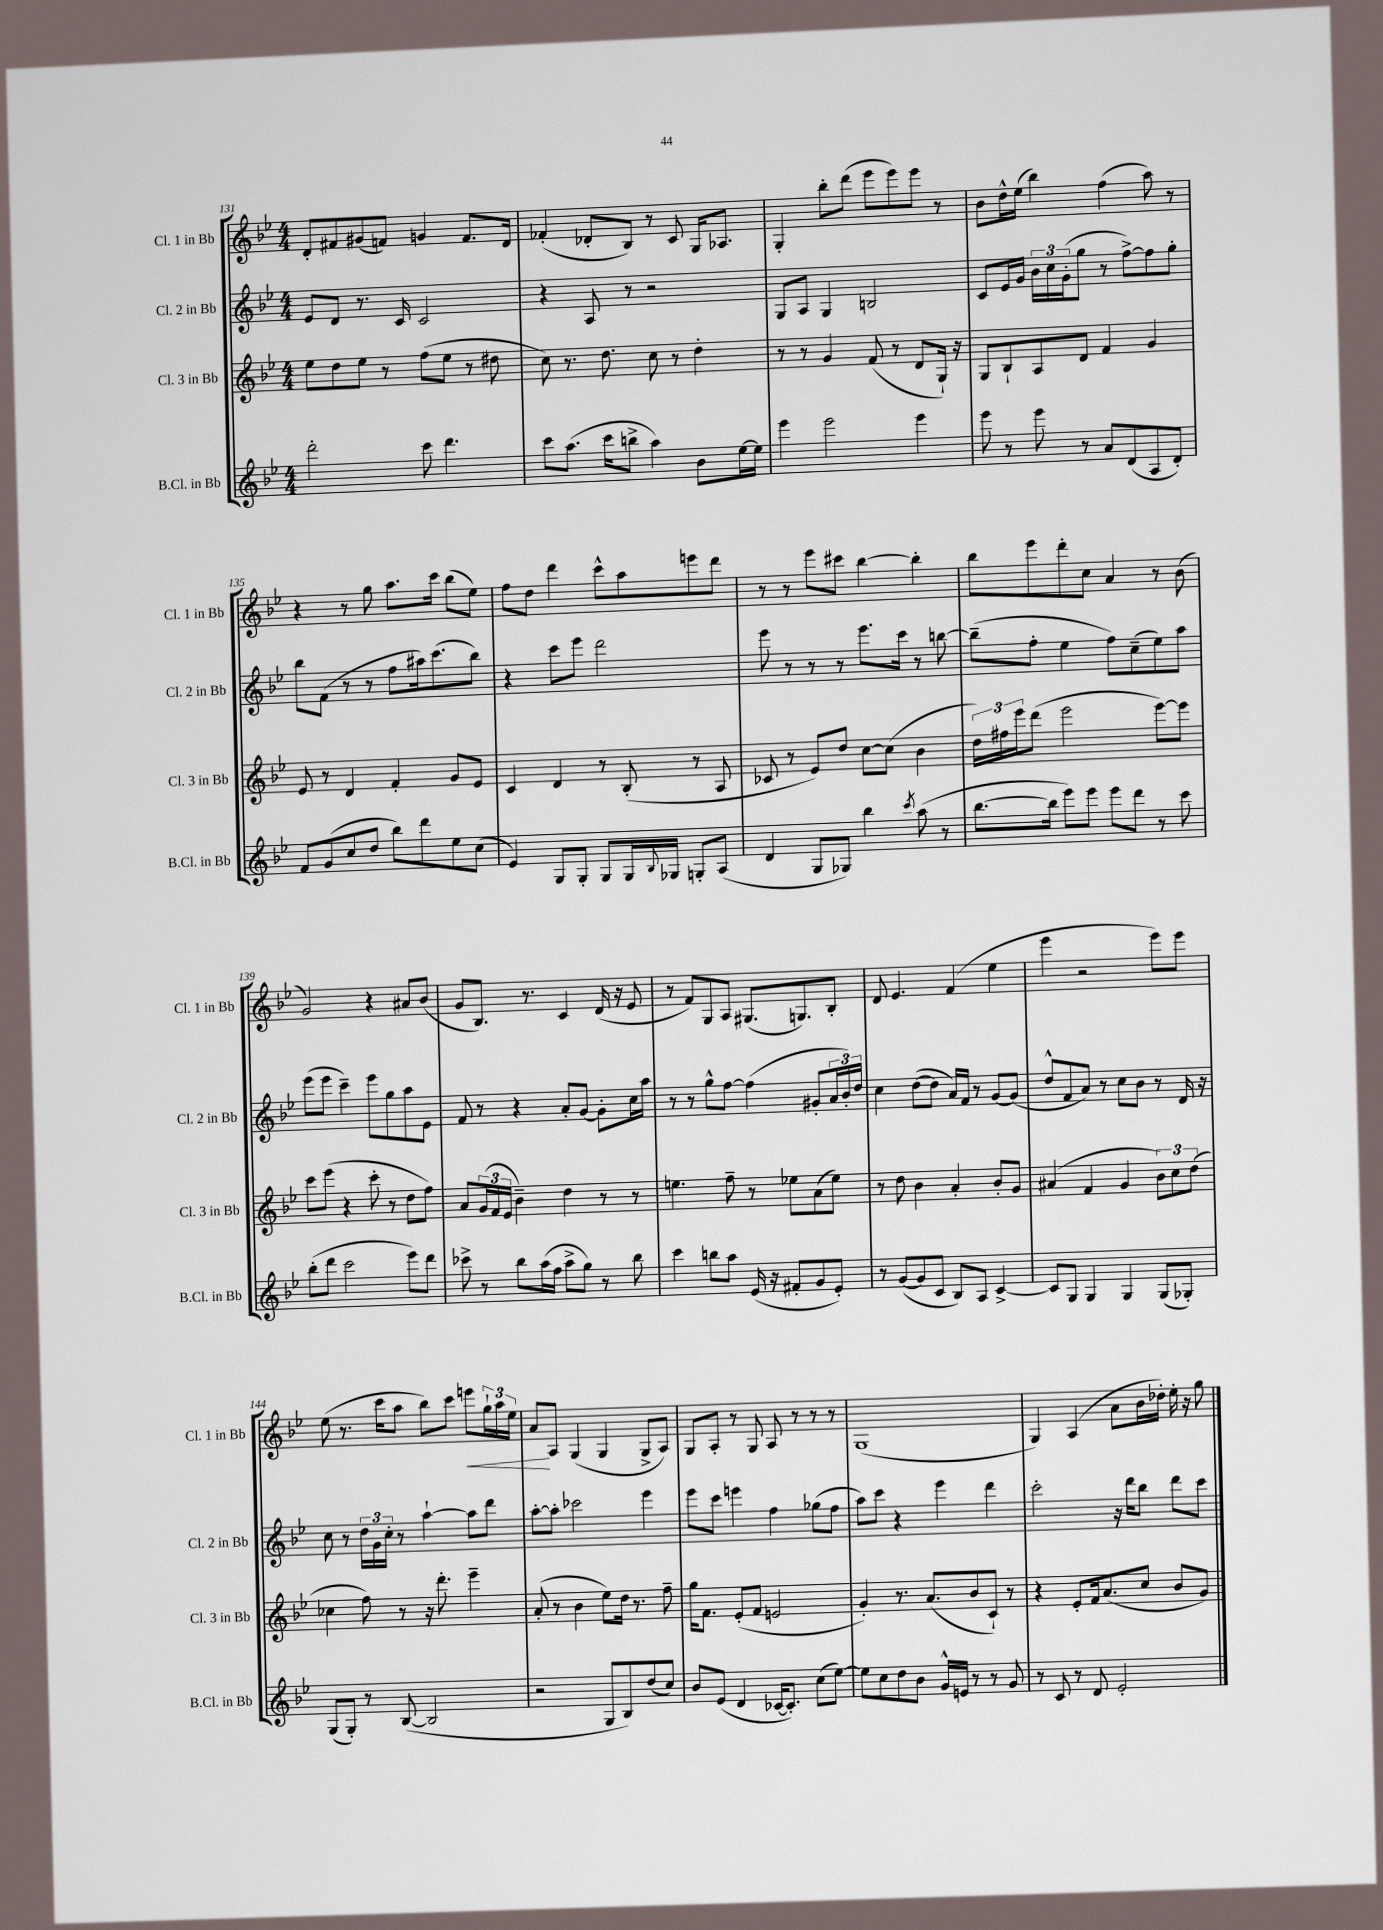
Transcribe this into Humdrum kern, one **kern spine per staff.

**kern	**kern	**kern	**kern
*staff4	*staff3	*staff2	*staff1
*clefG2	*clefG2	*clefG2	*clefG2
*k[b-e-]	*k[b-e-]	*k[b-e-]	*k[b-e-]
*M4/4	*M4/4	*M4/4	*M4/4
2ddd'	8ee-	8e-	8d'
.	8dd	8d	8f#
.	8ee-	8.r	(8g#
.	8r	.	8f)
.	.	16c	.
8ccc	(8ff	2c	4g
4.ddd	8ee-	.	.
.	8r	.	8.f
.	8dd#	.	.
.	.	.	16d
=	=	=	=
8ccc	8cc)	4r	(4f-'
(8.aa	8.r	.	.
.	.	8A	8d-'
16ccc	8.dd	.	.
8bb^	.	8r	8B-)
4aa)	8cc	2r	8r
.	8r	.	8c
8b-	4dd'	.	16G
.	.	.	8.A-
[16ee-	.	.	.
16ee-]	.	.	.
=	=	=	=
4eee-	8r	8G	4G'
.	8r	8A	.
2eee-	4g	4G	8bb-'
.	.	.	(8ddd
.	(8f	2B	8eee-
.	8r	.	8eee-)
4eee-	8d	.	8eee-
.	16G`)	.	8r
.	16r	.	.
=	=	=	=
8eee-	8G	8c	8b-
8r	8B-`	16e-	16dd^^
.	.	16g	(16ee-
8eee-	8A	24b-	4bb-)
.	.	24cc	.
.	.	(24g'	.
8r	8d	8gg	.
8a	4f	8r	(4ff
(8d	.	[8ff^)	.
8A	4g	8ff]	8aa)
8d')	.	8gg'	8r
=	=	=	=
8f	8e-	8bb-	4r
(8g	8r	(8f	.
8cc	4d	8r	8r
8dd	.	8r	8gg
8bb-)	4f'	8ff	8.aa
8ddd	.	16aa#)	.
.	.	(8.ccc	16ccc
8ee-	8g	.	(8bb-
(8cc	8e-	8bb-)	8ee-)
=	=	=	=
4e-)	4c	4r	8ff
.	.	.	8dd
8G	4d	8ccc	4ddd
8G'	.	8eee-	.
8G	8r	2ddd	8ccc^^
16G	(8B-'	.	8aa
8qqB-	.	.	.
16G-	.	.	.
8G'	8r	.	8eee
(8A	8A	.	8ddd
=	=	=	=
4d	8c-	8eee-	8r
.	8r	8r	8r
8G	8e-)	8r	8eee-
8G-)	8dd	8r	8ccc#
4bb-	[8cc	8.eee-	[4bb-
.	(8cc]	.	.
.	.	16ccc	.
8qccc	.	.	.
(8aa	4b-	8r	4bb-']
8r	.	[8bb	.
=	=	=	=
[8.bb-	24dd)	(8bb~]	8bb-
.	24ff#	.	.
.	24eee-	.	.
.	(8ddd	8ff'	8eee-
16bb-]	.	.	.
8eee-)	2eee-	4ee-	8ddd'
8eee-	.	.	8cc
8eee-	.	8ff)	4a
8ddd	.	(8cc~	.
8r	[8eee-)	8ee-)	8r
8ccc	8eee-]	8aa	(8b-
=	=	=	=
(8bb-'	8ccc	(8eee-	2g)
8ddd	(8eee-	8eee-	.
2ccc	4r	4ccc~)	.
.	8ccc'	8eee-	4r
.	8r	8gg	.
8eee-)	8dd	8aa	8a#
8ddd	8ff)	8e-	(8b-
=	=	=	=
8ccc-^	8a	8f	8g
8r	(24g	8r	8.B-)
.	24f	.	.
.	24e-	.	.
8bb-	4b-~)	4r	.
.	.	.	8.r
(16aa	.	.	.
16ff	.	.	.
8aa^	4dd	8a'	4c
8gg)	.	[8g	.
8r	8r	8g']	(16d
.	.	.	16r
8bb-	8r	16cc	8e-
.	.	16aa	.
=	=	=	=
4ccc	4.ee	8r	8r
.	.	8r	8f)
8bb	.	8gg^^	8G
8aa	8ff~	[8ff	8A
(16e-	8r	(4ff]	(8.G#
16r	.	.	.
8f#'	8ee-	.	.
.	.	.	8.G)
8g	(8a	8g#'	.
8e-')	8ee-)	24a	8B-'
.	.	24b-')	.
.	.	24dd	.
=	=	=	=
8r	8r	4cc	8d
([8g	8dd	.	4.e-
8g]	4b-	([8dd	.
8c	.	8dd]	.
8B-)	4a'	16a)	(4f
.	.	16f	.
8A	.	8r	.
[4c^	8b-'	[8g	4ee-
.	8g	(8g]	.
=	=	=	=
8c]	(4a#	8dd^^	4eee-
8G	.	8f	.
4G	4f	8a)	2r
.	.	8r	.
4G	4g	8cc	.
.	.	8b-	.
(8G	12b-)	8r	8eee-)
.	12cc	.	.
8G-')	.	16d	8eee-
.	(12dd	.	.
.	.	16r	.
=	=	=	=
(8G	4cc-	8cc	(8ee-
8G')	.	8r	8.r
8r	8ff)	24dd	.
.	.	24g	.
.	.	.	16ccc
.	.	24cc'	.
([8B-	8r	8r	8aa
2B-]	16r	[4aa`	8bb-)
.	8.ddd'	.	.
.	.	.	8ccc
.	4eee-~	8aa]	8eee
.	.	8ddd	24gg`
.	.	.	24aa
.	.	.	24ee-
=	=	=	=
2r	(8a'	[8aa'	8a
.	8r	8aa']	8A
.	4b-	2ccc-	(4G
8G	8ee-)	.	4G
8B-)	16dd	.	.
.	8.r	.	.
(8dd	.	4eee-	8G^
8cc)	8ff~	.	8A)
=	=	=	=
8b-	16gg	8eee-	8G
.	8.f	.	.
(8e-	.	8ccc	8A'
4d	(8e-'	4eee	8r
.	8f	.	8G
[16c-	2e	4ff	8A
8.c-'])	.	.	.
.	.	.	8r
(8cc	.	(8gg-	8r
[8ee-)	.	8ff	8r
=	=	=	=
8ee-]	4g')	8aa)	(1G
8cc	.	8ccc	.
8dd	8.r	4r	.
8b-	.	.	.
.	(8.a	.	.
16g^^	.	4eee-	.
16e	.	.	.
8r	8b-	.	.
8r	8c`)	4ddd	.
8g	8r	.	.
=	=	=	=
8r	4r	2ccc'	4G)
8c	.	.	.
8r	8e-'	.	(4A
8d	16f	.	.
.	(8.a	.	.
2e-'	.	16r	8a
.	.	16ddd	.
.	8cc	8bb-	16b-
.	.	.	16dd-')
.	8b-	8ddd	16ee-'
.	.	.	16r
.	8g)	8ccc	8gg
==	==	==	==
*-	*-	*-	*-
